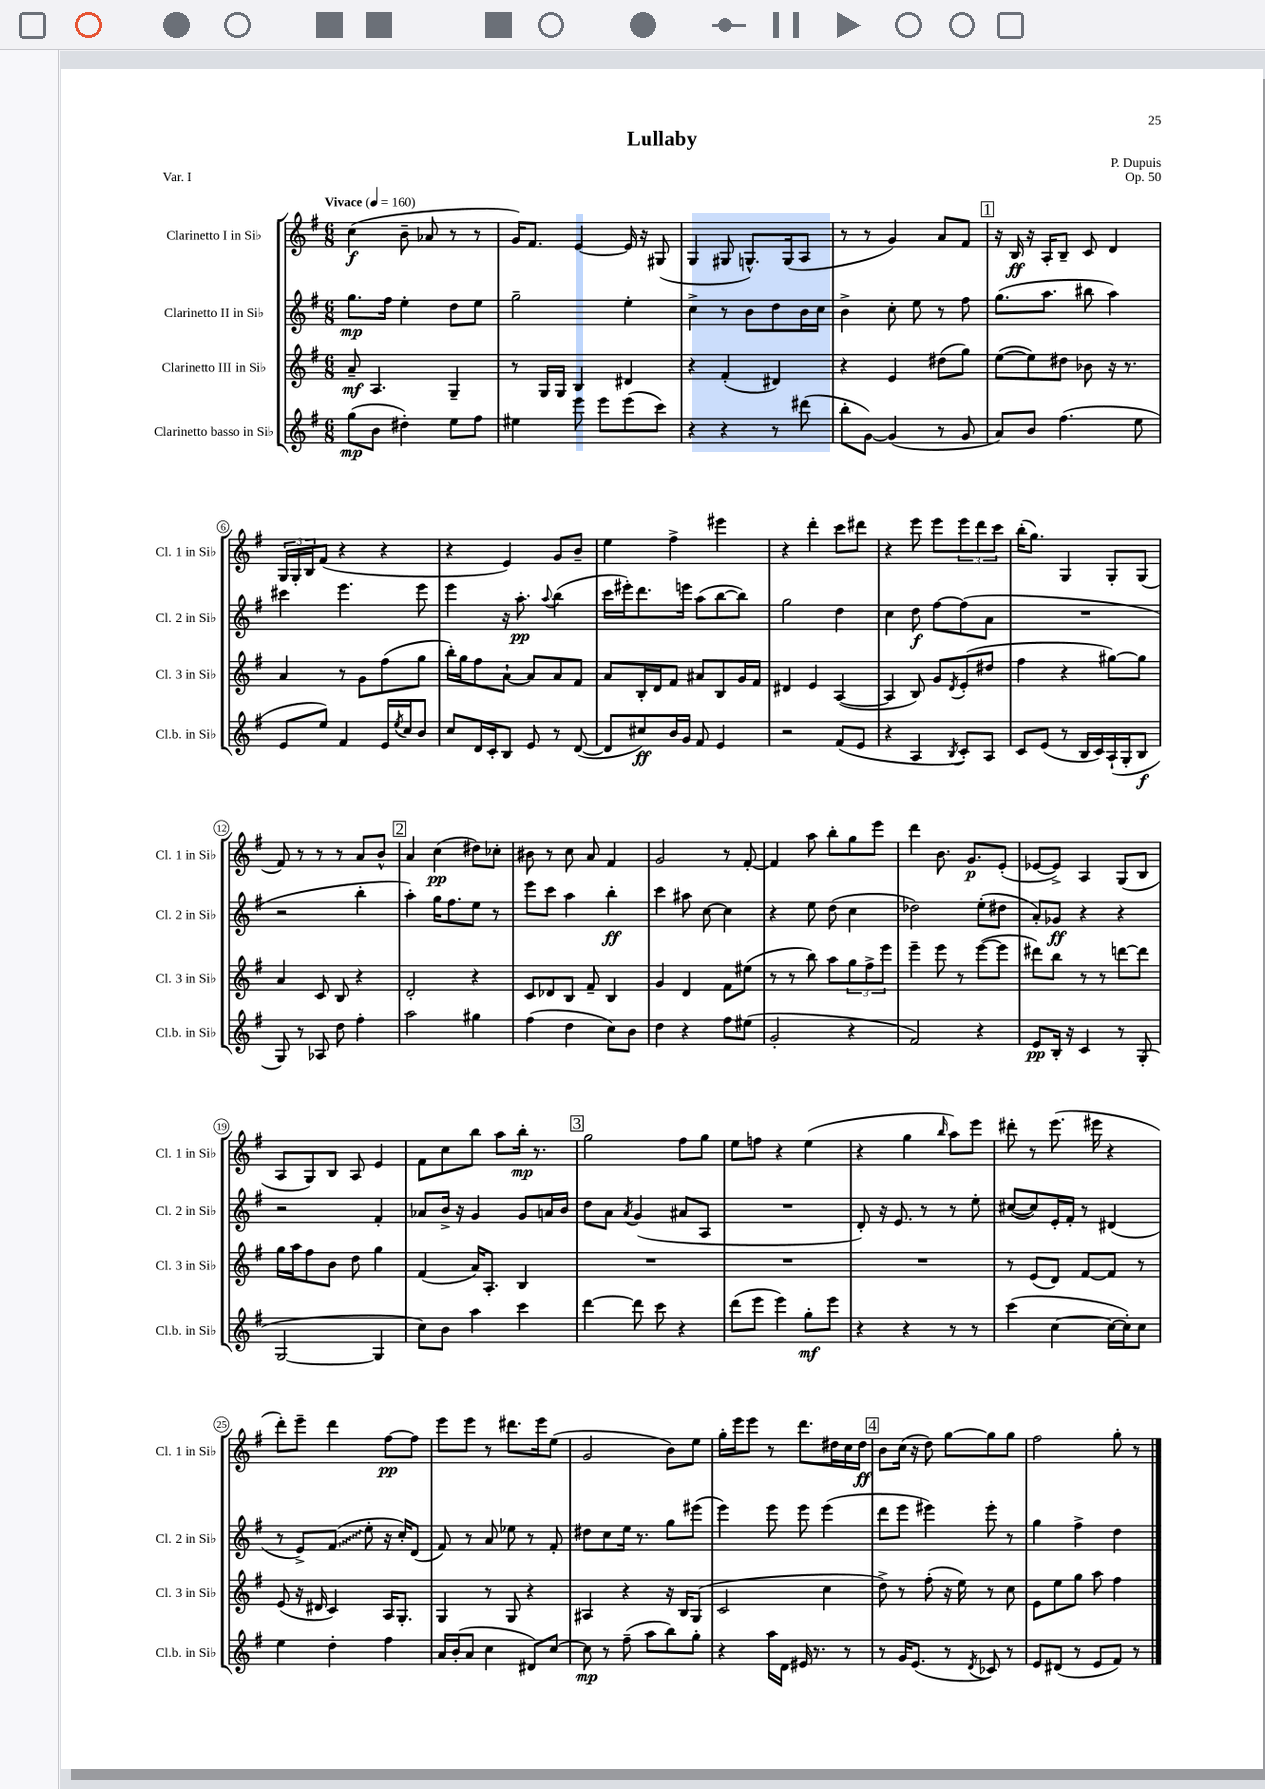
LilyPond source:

\header { title = "Lullaby" composer = "P. Dupuis" opus = "Op. 50" piece = "Var. I" }
<<
\new StaffGroup <<
\new Staff = "s0" \with { instrumentName = "Clarinetto I in Sib" shortInstrumentName = "Cl. 1 in Sib" } {
    \clef treble \key g \major \numericTimeSignature \time 6/8 \tempo "Vivace" 4 = 160
    c''4\f( b'8-- aes'8 r8 r8 |
    g'16) fis'8. e'4~ e'16 r16 gis8( |
    g4 gis8 g8.-^) g16( a8 |
    r8 r8 g'4) a'8 fis'8 |
    \mark \markup { \box "1" } r16 b16\ff r16 a16-. b8-- c'8 d'4 |
    \tuplet 3/2 { g16 g16-. b16 } fis'8( r4 r4 |
    r4 e'4) g'8 b'8-- |
    e''4 fis''4-> eis'''4 |
    r4 d'''4-. c'''8 dis'''8 |
    r4 e'''8 e'''8 \tuplet 3/2 { e'''8 d'''8 c'''8 } |
    b''16-.( g''8.) g4 g8-. g8( |
    fis'8) r8 r8 r8 a'8 b'8-^ |
    \mark \markup { \box "2" } a'4 c''4\pp( dis''8) ces''8-. |
    bis'8 r8 c''8 a'8 fis'4 |
    g'2 r8 fis'8~-. |
    fis'4 a''8 b''8-. g''8 e'''8 |
    d'''4 b'8. g'8.\p e'8-.( |
    ees'8~ ees'8->) a4 g8( b8 |
    a8 g8) b8 a8 e'4 |
    fis'8 c''8 b''8 a''8 b''16-.\mp r8. |
    \mark \markup { \box "3" } g''2 fis''8 g''8 |
    e''8 f''8 r4 e''4( |
    r4 g''4 \grace { b''16 } a''8) e'''8 |
    dis'''8-. r8 e'''8.( eis'''16 r4 |
    d'''8-.) e'''8-- d'''4 fis''8~\pp fis''8 |
    e'''8 e'''8 r8 dis'''8. e'''16 e''8( |
    g'2 b'8) e''8 |
    g''16-. e'''16 e'''8 r8 d'''8. dis''16 c''16 dis''16\ff |
    \mark \markup { \box "4" } b'8 c''16( r16 d''8) g''8~ g''8 g''8 |
    fis''2 g''8-. r8 \bar "|." |
}
\new Staff = "s1" \with { instrumentName = "Clarinetto II in Sib" shortInstrumentName = "Cl. 2 in Sib" } {
    \clef treble \key g \major \numericTimeSignature \time 6/8
    g''8.\mp fis''16 e''4-. d''8 e''8 |
    g''2-- e''4-. |
    c''4-> r8 b'8 d''8 b'16 c''16 |
    b'4-> c''8-. e''8 r8 fis''8 |
    \mark \markup { \box "1" } g''8.( a''8. bis''8 a''4) |
    cis'''4 e'''4. e'''8 |
    e'''4 r16 a''8.-.\pp \appoggiatura { a''8 } b''4( |
    c'''16 eis'''16-.) d'''8. e'''16 a''8( b''8~ b''8) |
    g''2 d''4 |
    c''4 d''8\f fis''8~ fis''8( a'8 |
    R2. |
    r2 b''4-. |
    \mark \markup { \box "2" } a''4-.) g''16 fis''8. e''8 r8 |
    e'''8 c'''8 a''4 b''4-.\ff |
    c'''4 ais''8 c''8~ c''4 |
    r4 e''8 d''8( c''4 |
    des''2) e''8-.( dis''8 |
    a'8-.) ges'8\ff r4 r4 |
    r2 fis'4-. |
    aes'8 b'16-> r16 g'4 g'8 a'16 b'16 |
    \mark \markup { \box "3" } d''8 a'8 \acciaccatura { a'8 } g'4( ais'8 a8 |
    R2. |
    d'8-.) r16 e'8. r8 r8 e''8-. |
    cis''8~( cis''8) e'16-. fis'16-. r8 dis'4( |
    r8 e'8->) \once \override Glissando.style = #'zigzag fis'8\glissando( e''8-. r16 c''16-.) d'8( |
    fis'8) r8 a'8 ees''8 r8 fis'8-. |
    dis''8 c''8 e''16 r8. g''8 eis'''8( |
    e'''4) e'''8 e'''8 e'''4( |
    \mark \markup { \box "4" } d'''8 e'''8 eis'''4) eis'''8-. r8 |
    g''4 fis''4-> d''4 \bar "|." |
}
\new Staff = "s2" \with { instrumentName = "Clarinetto III in Sib" shortInstrumentName = "Cl. 3 in Sib" } {
    \clef treble \key g \major \numericTimeSignature \time 6/8
    a'8--\mf a4. g4-- |
    r8 g16 g16 b4 dis'4 |
    r4 fis'4-.( dis'4) |
    r4 e'4 dis''8( g''8) |
    \mark \markup { \box "1" } e''8~( e''8) dis''8 bes'8 r16 r8. |
    a'4 r8 g'8 fis''8( g''8 |
    b''16-.) g''16 fis''8 a'8~-! a'8 a'8 fis'8 |
    a'8 b16-. d'16 fis'8 ais'8 b8 g'16 fis'16 |
    dis'4 e'4 a4~( |
    a4 b8) g'8 \acciaccatura { d'8 } e'8-.( dis''8 |
    fis''4 r4 gis''8~) gis''8 |
    a'4 c'8 b8 r4 |
    \mark \markup { \box "2" } d'2-. r4 |
    c'8 des'8 b8 fis'8-- b4 |
    g'4 d'4 fis'8 eis''8( |
    r8 r8 b''8) a''8 \tuplet 3/2 { g''8 fis''8-> e'''8 } |
    e'''4-- e'''8 r8 e'''8~( e'''8 |
    dis'''8) b''8 r8 r8 d'''8~ d'''8 |
    g''16 a''16 fis''8 b'8 d''8 g''4 |
    fis'4( a'16) a8.-. b4 |
    \mark \markup { \box "3" } R2. |
    R2. |
    R2. |
    r8 e'8( d'8) fis'8~ fis'8 r8 |
    e'8( r16 dis'16 c'4) a16 g8.-. |
    g4 r8 g8 r4 |
    ais4 r4 r16 b16 g8( |
    c'2 c''4 |
    \mark \markup { \box "4" } d''8->) r8 fis''8-.( r16 e''16) r8 c''8 |
    e'8 e''8 g''8 a''8 fis''4 \bar "|." |
}
\new Staff = "s3" \with { instrumentName = "Clarinetto basso in Sib" shortInstrumentName = "Cl.b. in Sib" } {
    \clef treble \key g \major \numericTimeSignature \time 6/8
    g''8\mp( b'8 dis''4-.) e''8 fis''8 |
    eis''4 e'''8 e'''8 e'''8( c'''8) |
    r4 r4 r8 dis'''8( |
    b''8-. g'8~) g'4( r8 g'8 |
    \mark \markup { \box "1" } a'8) b'8 fis''4.( e''8 |
    e'8 e''8) fis'4 e'16 \acciaccatura { e''8 } c''16 b'8 |
    c''8 d'16 c'16-. b8 e'8 r8 d'8~( |
    d'8 cis''8\ff) b'16 g'16 fis'8 e'4 |
    r2 fis'8( e'8 |
    r4 a4 \acciaccatura { b8 } c'8-.) a8 |
    c'8 e'8( r8 b16 c'16) a16-!( g16-. b8\f |
    g8) r8 aes8 d''8 fis''4-. |
    \mark \markup { \box "2" } a''2 gis''4 |
    fis''4( d''4 c''8) b'8 |
    d''4 r4 fis''8 eis''8( |
    g'2-. r4 |
    fis'2) r4 |
    e'8\pp b16-. r16 c'4 r8 g8-.( |
    g2~ g4 |
    c''8) b'8 a''4 c'''4 |
    \mark \markup { \box "3" } d'''4~ d'''8 c'''8 r4 |
    d'''8( e'''8 e'''4) g''8-.\mf e'''8 |
    r4 r4 r8 r8 |
    c'''4( c''4~ c''16~ c''16-.) c''8 |
    e''4 d''4-. fis''4 |
    a'16 b'16-.( a'8 c''4 dis'8) c''8~ |
    c''8\mp r8 fis''8--( a''8 b''8) g''8-. |
    r4 a''16 d'16 eis'16 r8. r8 |
    \mark \markup { \box "4" } r8 g'16 e'8.( r8 \acciaccatura { d'8 } ces'8) r8 |
    e'8 dis'8( r8 e'8 fis'8) r8 \bar "|." |
}
>>
>>
\layout { \context { \Score \override BarNumber.stencil = #(make-stencil-circler 0.1 0.3 ly:text-interface::print) } }
